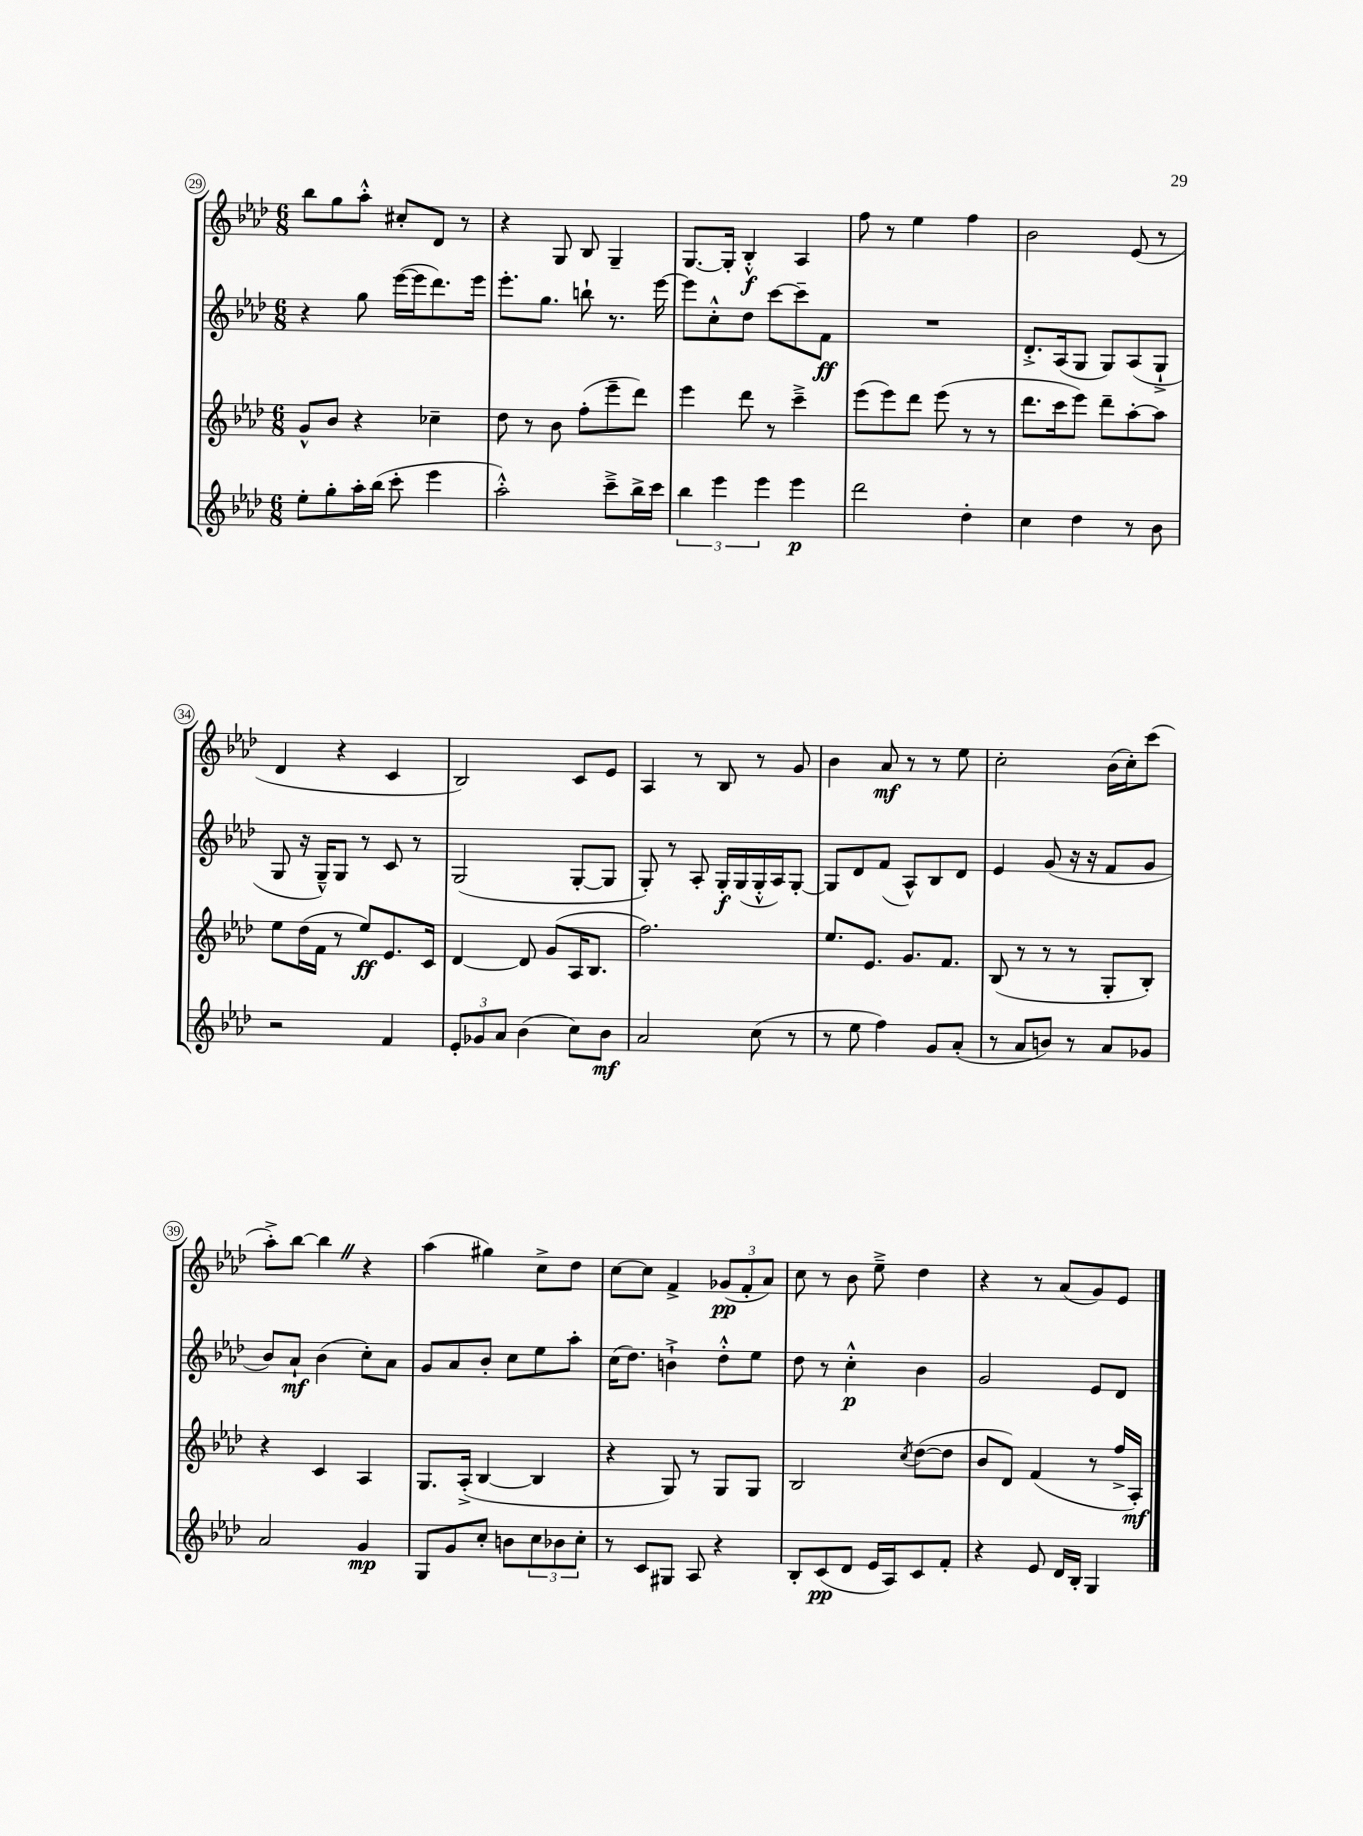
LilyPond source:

<<
\new StaffGroup <<
\new Staff = "s0" {
    \clef treble \key aes \major \numericTimeSignature \time 6/8
    bes''8 g''8 aes''8-.-^ cis''8-. des'8 r8 |
    r4 g8 bes8 g4-- |
    g8.~ g16-. bes4-.-^\f aes4 |
    f''8 r8 ees''4 f''4 |
    bes'2 ees'8( r8 |
    des'4 r4 c'4 |
    bes2) c'8 ees'8 |
    aes4 r8 bes8 r8 g'8 |
    bes'4 aes'8\mf r8 r8 ees''8 |
    c''2-. bes'16( c''16-.) c'''8( |
    aes''8-.->) bes''8~ bes''4 \once \override BreathingSign.text = \markup { \musicglyph "scripts.caesura.straight" } \breathe r4 |
    aes''4( gis''4) c''8-> des''8 |
    c''8~ c''8 f'4-> \tuplet 3/2 { ges'8\pp( f'8-. aes'8) } |
    c''8 r8 bes'8 ees''8---> des''4 |
    r4 r8 aes'8( g'8) ees'8 \bar "|." |
}
\new Staff = "s1" {
    \clef treble \key aes \major \numericTimeSignature \time 6/8
    r4 g''8 ees'''16~( ees'''16 des'''8.) ees'''16 |
    ees'''8.-. g''8. b''8-! r8. ees'''16~ |
    ees'''8 c''8-.-^ des''8 c'''8~ c'''8-- f'8\ff |
    R2. |
    des'8.-.-> aes16( g8 g8) aes8( g8-!-> |
    g8 r16 g16---^) g8 r8 c'8 r8 |
    g2( g8~-. g8 |
    g8-.) r8 aes8-. g16-.\f g16( g16-.-^ aes16) g8~-. |
    g8 des'8 f'8( aes8-^) bes8 des'8 |
    ees'4 g'8( r16 r16 f'8 g'8 |
    bes'8) aes'8-!\mf bes'4( c''8-.) aes'8 |
    g'8 aes'8 bes'8-. c''8 ees''8 aes''8-. |
    c''16( des''8.) b'4-!-> des''8-.-^ ees''8 |
    des''8 r8 c''4-.-^\p bes'4 |
    g'2 ees'8 des'8 \bar "|." |
}
\new Staff = "s2" {
    \clef treble \key aes \major \numericTimeSignature \time 6/8
    g'8-^ bes'8 r4 ces''4-- |
    des''8 r8 bes'8 f''8-.( ees'''8-- des'''8) |
    ees'''4 des'''8 r8 c'''4---> |
    ees'''8( ees'''8) des'''8 ees'''8( r8 r8 |
    des'''8. c'''16 ees'''8) des'''8-- aes''8~-. aes''8 |
    ees''8 des''16( f'16 r8 ees''8\ff) ees'8. c'16 |
    des'4~ des'8 g'8( aes16 bes8. |
    f''2.) |
    ees''8. ees'8. g'8. f'8. |
    bes8( r8 r8 r8 g8-. bes8-.) |
    r4 c'4 aes4 |
    g8. aes16-.->( bes4~ bes4 |
    r4 g8) r8 g8 g8 |
    bes2 \acciaccatura { c''8 } des''8~( des''8 |
    bes'8 des'8) f'4( r8 f''16-> aes16-.\mf) \bar "|." |
}
\new Staff = "s3" {
    \clef treble \key aes \major \numericTimeSignature \time 6/8
    ees''8-. g''8-. aes''16-. bes''16( c'''8-. ees'''4 |
    aes''2-.-^) c'''8---> bes''16-> c'''16 |
    \tuplet 3/2 { bes''4 ees'''4 ees'''4 } ees'''4\p |
    des'''2 des''4-. |
    c''4 des''4 r8 bes'8 |
    r2 f'4 |
    \tuplet 3/2 { ees'8-. ges'8 aes'8 } bes'4( c''8) bes'8\mf |
    aes'2 c''8( r8 |
    r8 ees''8 f''4) g'8 aes'8-.( |
    r8 aes'8 b'8) r8 aes'8 ges'8 |
    aes'2 g'4\mp |
    g8 g'8 c''8-. b'8 \tuplet 3/2 { c''8 bes'8 c''8-. } |
    r8 c'8 gis8 aes8 r4 |
    bes8-. c'8\pp( des'8 ees'16 aes16) c'8 f'8-. |
    r4 ees'8 des'16 bes16-. g4 \bar "|." |
}
>>
>>
\layout { \context { \Score currentBarNumber = #29 \override BarNumber.stencil = #(make-stencil-circler 0.1 0.3 ly:text-interface::print) } }
